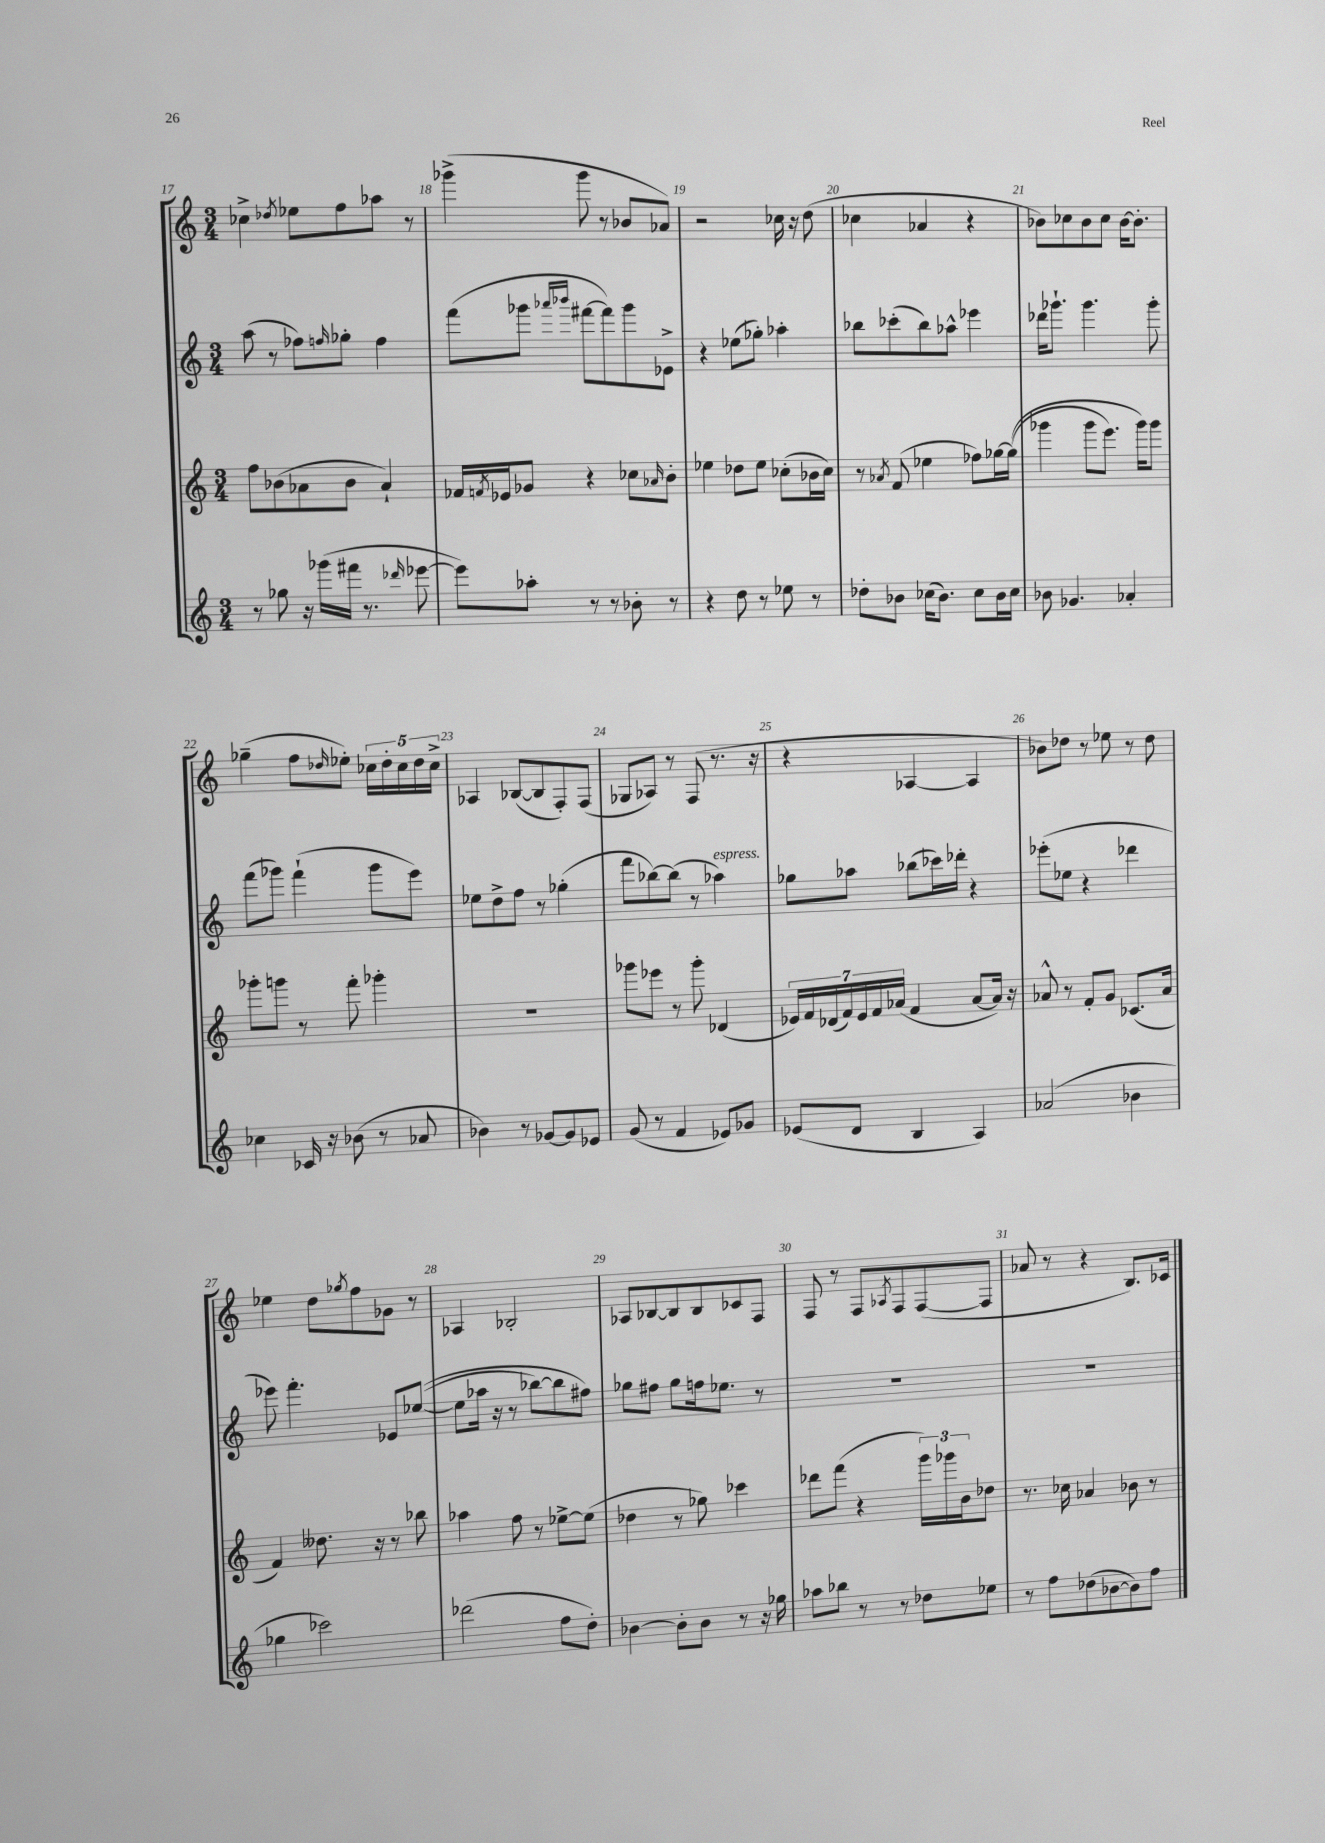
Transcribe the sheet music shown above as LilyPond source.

<<
\new StaffGroup <<
\new Staff = "s0" {
    \clef treble \key c \major \numericTimeSignature \time 3/4
    ces''4-> \acciaccatura { des''8 } ees''8 f''8 aes''8 r8 |
    ges'''4->( ges'''8 r8 bes'8 aes'8) |
    r2 ces''16 r16 d''8( |
    ces''4 aes'4 r4 |
    bes'8) ces''8 bes'8 ces''8 bes'16~ bes'8.-. |
    ges''4--( f''8 \grace { des''16 } ees''8-.) \tuplet 5/4 { ces''16 des''16-. ces''16 des''16 ces''16-> } |
    aes4 bes8~( bes8 f8-.) f8( |
    ges8 aes8) r8 f8( r8. r16 |
    r4 aes4~ aes4 |
    bes'8) des''8 r8 ees''8 r8 des''8 |
    ees''4 d''8 \acciaccatura { ges''8 } f''8 ges'8 r8 |
    aes4 bes2-. |
    aes8 bes8~ bes8 bes8 ces'8 f8 |
    f8 r8 f8 \acciaccatura { aes8 } f8 f8~( f8 |
    aes'8 r8 r4 b8.) ces'16 \bar "|." |
}
\new Staff = "s1" {
    \clef treble \key c \major \numericTimeSignature \time 3/4
    a''8( r8 fes''8) \grace { f''16 } ges''8-. f''4 |
    f'''8( ges'''8 \grace { aes'''16 bes'''16 } fis'''8~ fis'''8) ges'''8 ees'8-> |
    r4 ees''8( ges''8-.) aes''4-. |
    bes''8 ces'''8-.( bes''8) aes''8-^ ees'''4 |
    des'''16 ges'''8.-! ges'''4. ges'''8-. |
    f'''8( ges'''8) f'''4-!( ges'''8 e'''8) |
    ees''8 d''8-> f''8 r8 ges''4-.( |
    f'''8 bes''8~) bes''8( r8 aes''4^\markup { \italic "espress." }) |
    ges''8 aes''8 bes''8( ces'''16) des'''16-. r4 |
    ees'''8-.( ees''8 r4 des'''4 |
    ees'''8) f'''4.-. ees'8 ees''8~(\( |
    ees''8 aes''16 r16 r8 bes''8~) bes''8 fis''8\) |
    ges''8 fis''8 ges''8 f''16 ees''8. r8 |
    R2. |
    R2. \bar "|." |
}
\new Staff = "s2" {
    \clef treble \key c \major \numericTimeSignature \time 3/4
    f''8 bes'8( aes'8 bes'8 aes'4-!) |
    fes'16 \acciaccatura { f'8 } ees'16 ges'8 r4 ces''8 \grace { aes'16 } b'8-. |
    ees''4 des''8 ees''8 ces''8-.( bes'16 ces''16) |
    r8 \acciaccatura { aes'8 } f'8( ees''4 fes''8) ges''16~ ges''16(\( |
    ges'''4 ges'''8 e'''8.) ges'''16\) ges'''8 |
    ges'''8-. g'''8 r8 f'''8-. ges'''4-. |
    R2. |
    ges'''8 ees'''8 r8 ges'''8-. des'4( |
    \tuplet 7/4 { ees'16) f'16 des'16( f'16) ees'16 f'16 aes'16( } f'4 aes'8~ aes'16) r16 |
    aes'8-^ r8 f'8-. g'8 ces'8.( aes'16 |
    f'4) deses''8. r16 r8 bes''8 |
    aes''4 f''8 r8 ees''8~-> ees''8( |
    des''4 r8 ges''8) ces'''4 |
    des'''8 f'''8( r4 \tuplet 3/2 { g'''16) ges'''16 b'16 } des''8 |
    r8. ces''16 aes'4 bes'8 r8 \bar "|." |
}
\new Staff = "s3" {
    \clef treble \key c \major \numericTimeSignature \time 3/4
    r8 ges''8 r16 ges'''16( fis'''16 r8. \grace { des'''16 } ees'''8~ |
    ees'''8) aes''8-. r8 r8 bes'8-. r8 |
    r4 d''8 r8 ees''8 r8 |
    des''8-. bes'8 ces''16( bes'8.) ces''8 bes'16 ces''16 |
    bes'8 ges'4. aes'4-. |
    ces''4 ces'16 r16 bes'8( r8 aes'8 |
    bes'4) r8 ges'8~ ges'8 ees'8 |
    g'8( r8 f'4 ees'8) ges'8 |
    ees'8( d'8 b4 a4) |
    aes'2( bes'4 |
    ges''4 ces'''2) |
    des'''2( f''8 d''8-.) |
    bes'4~ bes'8-. bes'8 r8 r16 ges''16 |
    aes''8 bes''8 r8 r8 des''8 ees''8 |
    r8 f''8 des''8( bes'8~ bes'8) f''8 \bar "|." |
}
>>
>>
\layout { \context { \Score currentBarNumber = #17 \override BarNumber.break-visibility = ##(#f #t #t) barNumberVisibility = #all-bar-numbers-visible } }
